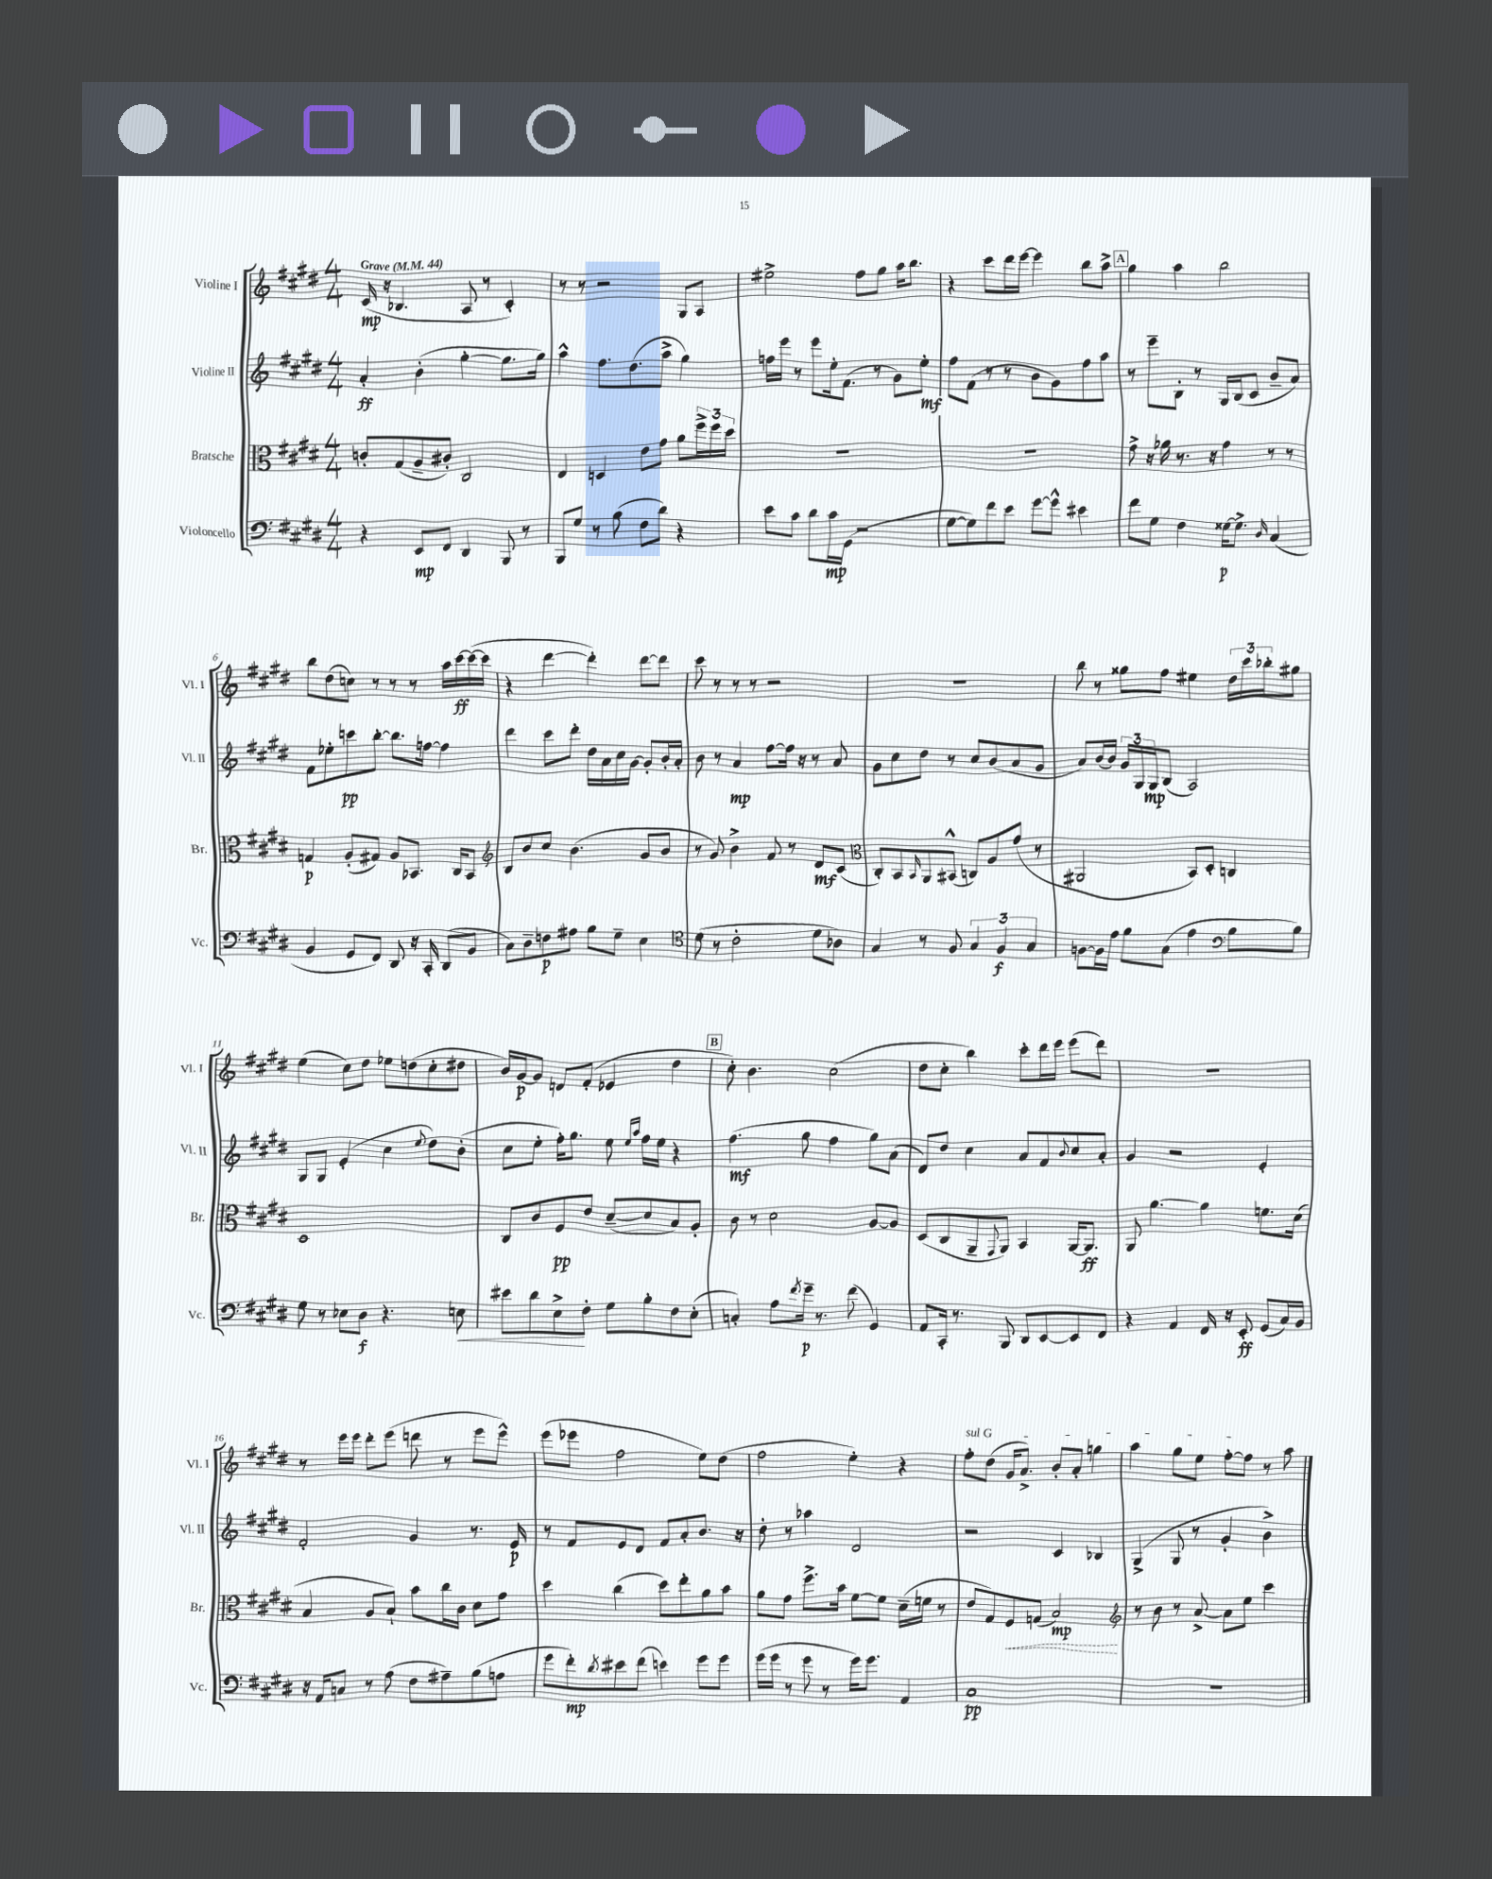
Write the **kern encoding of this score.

**kern	**dynam	**kern	**dynam	**kern	**dynam	**kern	**dynam
*part4	*part4	*part3	*part3	*part2	*part2	*part1	*part1
*staff4	*staff4	*staff3	*staff3	*staff2	*staff2	*staff1	*staff1
*I"Violoncello	*	*I"Bratsche	*	*I"Violine II	*	*I"Violine I	*
*I'Vc.	*	*I'Br.	*	*I'Vl. II	*	*I'Vl. I	*
*clefF4	*	*clefC3	*	*clefG2	*	*clefG2	*
*k[f#c#g#d#]	*	*k[f#c#g#d#]	*	*k[f#c#g#d#]	*	*k[f#c#g#d#]	*
*M4/4	*	*M4/4	*	*M4/4	*	*M4/4	*
*MM44	*	*MM44	*	*MM44	*	*MM44	*
=1	=1	=1	=1	=1	=1	=1	=1
!	!	!	!	!	!	!LO:TX:a:B:t=Grave	!
4r	.	8cn'/L	.	4a'/	ff	(16c#/	mp
.	.	.	.	.	.	16r	.
.	.	(8G#/	.	.	.	4.B-X/	.
8EE/L	mp	8A~/	.	(4b'\	.	.	.
8FF#/J	.	8c#X'/J)	.	.	.	.	.
4DD#/	.	2C#/	.	[4gg#'\	.	8A/	.
.	.	.	.	.	.	8r	.
8BBB/	.	.	.	8.gg#\L]	.	4c#'/)	.
8r	.	.	.	.	.	.	.
.	.	.	.	16gg#\Jk)	.	.	.
=2	=2	=2	=2	=2	=2	=2	=2
8BBB/L	.	4E/	.	4aa^^\	.	8r	.
8G#/J	.	.	.	.	.	8r	.
8r	.	4Dn/	.	8.ff#\L	.	2r	.
(8B\	.	.	.	.	.	.	.
.	.	.	.	(8.dd#\	.	.	.
8F#\L	.	8e\L	.	.	.	.	.
8d#\J)	.	8g#\J	.	8aa^\J	.	.	.
4r	.	8a\L	.	4gg#\)	.	8G#/L	.
.	.	24ff#^\L	.	.	.	8A/J	.
.	.	24ff#\	.	.	.	.	.
.	.	24dd#\JJ	.	.	.	.	.
=3	=3	=3	=3	=3	=3	=3	=3
8e\L	.	1r	.	16ffn\LL	.	2ee#X^\	.
.	.	.	.	16eee\JJ	.	.	.
8c#\J	.	.	.	8r	.	.	.
8d#\L	.	.	.	8eee\L	.	.	.
16c#\L	mp	.	.	16ee'\k	.	.	.
(16GG#\JJ	.	.	.	(8.f#\J	.	.	.
2r	.	.	.	.	.	8ff#\L	.
.	.	.	.	8r	.	8gg#\J	.
.	.	.	.	8g#\L)	.	16aa\KL	.
.	.	.	.	.	.	8.bb\J	.
.	.	.	.	8ee'\J	mf	.	.
=4	=4	=4	=4	=4	=4	=4	=4
[8G#\L	.	1r	.	8ff#\L	.	4r	.
8G#\])	.	.	.	(8f#\J	.	.	.
8f#\	.	.	.	8r	.	8ccc#\L	.
8e\J	.	.	.	8r	.	16ddd#\L	.
.	.	.	.	.	.	[16eee\JJ	.
[8g#\L	.	.	.	8b\L	.	4eee\]	.
8g#^^\J]	.	.	.	8g#\)	.	.	.
4e#X\	.	.	.	8ff#\	.	8bb\L	.
.	.	.	.	8aa\J	.	8aa^\J	.
!!LO:REH:place=s1:t=A
=5	=5	=5	=5	=5	=5	=5	=5
8f#\L	.	8g#^\	.	8r	.	4gg#\	.
8G#\J	.	16r	.	8eee~\L	.	.	.
.	.	16a-X\	.	.	.	.	.
4F#\	.	8.r	.	8B'\J	.	4aa\	.
.	.	.	.	8r	.	.	.
.	.	16r	.	.	.	.	.
[16G##X\KL	p	4g#\	.	16G#/LL	.	2bb\	.
8.G##^\J]	.	.	.	(16B/J	.	.	.
.	.	.	.	8c#/J	.	.	.
16qqD#/	.	.	.	.	.	.	.
(4C#/	.	8r	.	8b~/L	.	.	.
.	.	8r	.	8a/J)	.	.	.
!!LO:LB:g=z
=6	=6	=6	=6	=6	=6	=6	=6
4BB/	.	4Gn/	p	8f#\L	.	8bb\L	.
.	.	.	.	8ee-X'\	.	(8dd#\	.
8GG#/L	.	(8A'/L	.	8cccn\	pp	8ccn\J)	.
8FF#/J)	.	8G#X/J)	.	[8bb'\J	.	8r	.
8DD#/	.	8A/L	.	8.bb\L]	.	8r	.
16r	.	8.BB-X/J	.	.	.	8r	.
16CC#'/	.	.	.	[16ffn\Jk	.	.	.
(8DD#/L	.	.	.	4ff\]	.	16aa\LL	.
.	.	16C#/KL	.	.	.	[16ccc#\	ff
8BB/J	.	8BB-/J	.	.	.	(16ccc#\_	.
.	.	.	.	.	.	16ccc#\JJ]	.
=7	=7	=7	=7	=7	=7	=7	=7
*	*	*clefG2	*	*	*	*	*
8C#\L)	.	8B/L	.	4ddd#\	.	4r	.
8D#~\	.	8b/	.	.	.	.	.
8Fn\	p	8cc#/J	.	8ccc#\L	.	[4ddd#\	.
8A#X\J	.	(4.b\	.	8ddd#'\J	.	.	.
8B\L	.	.	.	16dd#\LL	.	4ddd#'\])	.
.	.	.	.	16a\	.	.	.
8G#~\J	.	.	.	16cc#\	.	.	.
.	.	.	.	[16g#\JJ	.	.	.
4E\	.	8g#/L	.	8g#'/L]	.	[8ddd#\L	.
.	.	8b/J	.	16b'/L	.	8ddd#\J]	.
.	.	.	.	16a'/JJ	.	.	.
=8	=8	=8	=8	=8	=8	=8	=8
*clefC4	*	*	*	*	*	*	*
(8d#\	.	8r	.	8b\	.	8ccc#\	.
8r	.	8g#/)	.	8r	.	8r	.
2c#'\	.	4b^\	.	4a/	mp	8r	.
.	.	.	.	.	.	8r	.
.	.	8f#/	.	[8ff#\L	.	2r	.
.	.	8r	.	16ff#\Jk]	.	.	.
.	.	.	.	16r	.	.	.
8d#\L	.	8d#/L	mf	8r	.	.	.
8A-X\J)	.	(8c#/J	.	8a/	.	.	.
=9	=9	=9	=9	=9	=9	=9	=9
*	*	*clefC3	*	*	*	*	*
4G#/	.	8C#'/L)	.	8g#\L	.	1r	.
.	.	8BB/	.	8cc#\	.	.	.
.	.	16qqBB/	.	.	.	.	.
8r	.	8AA/	.	8dd#\J	.	.	.
8F#/	.	(8BB#X^^/J	.	8r	.	.	.
6G#/	.	8Cn/L)	.	8cc#/L	.	.	.
.	.	8A/	.	(8b/	.	.	.
6F#/	f	.	.	.	.	.	.
.	.	(8g#/J	.	8a/	.	.	.
6G#/	.	.	.	.	.	.	.
.	.	8r	.	8g#/J	.	.	.
=10	=10	=10	=10	=10	=10	=10	=10
[8Fn\L	.	2AA#X/	.	8a/L)	.	8bb\	.
16F\L]	.	.	.	(16b/L	.	8r	.
16e\JJ	.	.	.	16b/JJ)	.	.	.
8f#\L	.	.	.	24g#/LL	.	8gg##X\L	.
.	.	.	.	24G#/	.	.	.
.	.	.	.	24G#/J	mp	.	.
(8G#\J	.	.	.	(8B/J	.	8ff#\J	.
4e\	.	8BB/L)	.	2A/)	.	4ee#X\	.
.	.	8D#'/J	.	.	.	.	.
*clefF4	*	*	*	*	*	*	*
8B\L	.	4Cn/	.	.	.	24dd#\LL	.
.	.	.	.	.	.	24ccc#\	.
.	.	.	.	.	.	24bb-X'\J	.
8B\J)	.	.	.	.	.	8gg#X\J	.
!!LO:LB:g=z
=11	=11	=11	=11	=11	=11	=11	=11
8G#\	.	1D#	.	8G#/L	.	(4ee\	.
8r	.	.	.	8G#/J	.	.	.
8E-X\L	.	.	.	(4e'/	.	8cc#\L)	.
8D#\J	f	.	.	.	.	8dd#\J	.
4.r	.	.	.	4cc#\	.	8ee-X\L	.
.	.	.	.	.	.	(8ddn\	.
.	.	.	.	8qqee/	.	.	.
.	.	.	.	8dd#\L)	.	8cc#'\	.
!	!LO:HP:b	!	!	!	!	!	!
8En\	<	.	.	(8b'\J	.	8dd#X\J	.
=12	=12	=12	=12	=12	=12	=12	=12
8e#X\L	.	8C#/L	.	8cc#\L	.	16b/LL)	.
.	.	.	.	.	.	[16g#/J	p
8d#\	.	8c#/	.	8ee'\J	.	8g#/J]	.
8E^\	.	8F#/	pp	16ff#'\KL)	.	8dn/L	.
.	.	.	.	8.gg#\J	.	.	.
8F#'\J	[	8e/J	.	.	.	(8f#'/J	.
8G#\L	.	([8d#~/L	.	8ee\	.	4e-X/	.
.	.	.	.	16qqee/LL	.	.	.
.	.	.	.	16qqaa/JJ	.	.	.
8B'\	.	8d#/]	.	16ff#\LL	.	.	.
.	.	.	.	16ee\JJ	.	.	.
8F#\	.	8B/)	.	4r	.	4dd#\	.
(8E'\J	.	8A'/J	.	.	.	.	.
!!LO:REH:place=s1:t=B
=13	=13	=13	=13	=13	=13	=13	=13
4Cn'/)	.	8c#\	.	(4.ff#\	mf	8cc#'\)	.
.	.	8r	.	.	.	4.b\	.
8A\L	.	2d#\	.	.	.	.	.
8qf#/	.	.	.	.	.	.	.
16g#~\Jk	p	.	.	8gg#\	.	.	.
8.r	.	.	.	.	.	.	.
.	.	.	.	4ff#\	.	(2cc#\	.
(8f#\	.	.	.	.	.	.	.
4GG#/)	.	[8A/L	.	8gg#\L)	.	.	.
.	.	8A/J]	.	(8a\J	.	.	.
=14	=14	=14	=14	=14	=14	=14	=14
8AA/L	.	(8D#/L	.	8d#/L)	.	8dd#\L	.
16CC#'/Jk	.	8C#/	.	8dd#/J	.	8cc#'\J	.
8.r	.	.	.	.	.	.	.
.	.	8AA~/	.	4cc#\	.	4bb\)	.
.	.	8qqGG#/	.	.	.	.	.
8BBB/	.	8AA/J)	.	.	.	.	.
8DD#/L	.	4BB/	.	8a/L	.	8ccc#'\L	.
[8EE/	.	.	.	8f#/	.	16ddd#\L	.
.	.	.	.	.	.	16eee\JJ	.
.	.	.	.	8qqb/	.	.	.
8EE/]	.	[16AA/KL	.	8cc#/	.	(8eee\L	.
.	.	8.AA/J]	ff	.	.	.	.
8FF#/J	.	.	.	8a'/J	.	8ddd#\J)	.
=15	=15	=15	=15	=15	=15	=15	=15
4r	.	8AA/	.	4g#/	.	1r	.
.	.	[4.a\	.	.	.	.	.
4AA/	.	.	.	2r	.	.	.
16FF#/	.	4a\]	.	.	.	.	.
16r	.	.	.	.	.	.	.
8EE'/	ff	.	.	.	.	.	.
(8GG#/L	.	8.fn\L	.	4e'/	.	.	.
16C#/L)	.	.	.	.	.	.	.
16BB/JJ	.	(16d#\Jk	.	.	.	.	.
!!LO:LB:g=z
=16	=16	=16	=16	=16	=16	=16	=16
16r	.	4B/	.	2f#'/	.	8r	.
16AA/KL	.	.	.	.	.	.	.
8Cn/J	.	.	.	.	.	16eee\LL	.
.	.	.	.	.	.	16eee\JJ	.
8r	.	8A/L	.	.	.	8ddd#'\L	.
(8A\	.	8B`/J)	.	.	.	(8eee\J	.
8F#\L	.	8b\L	.	4g#/	.	8dddn\	.
8A#X~\)	.	16cc#\L	.	.	.	8r	.
.	.	16c#\JJ	.	.	.	.	.
(8B\	.	8d#\L	.	8.r	.	8eee\L	.
8An\J	.	8g#\J	.	.	.	8eee^^\J)	.
.	.	.	.	16e/	p	.	.
=17	=17	=17	=17	=17	=17	=17	=17
8g#\L	.	4dd#\	.	8r	.	(8eee\L	.
8f#'\)	mp	.	.	8f#/L	.	8eee-X\J	.
8qd#/	.	.	.	.	.	.	.
8e#X\	.	(4cc#\	.	8e/	.	2ff#\	.
(8f#\J	.	.	.	8d#/J	.	.	.
4en\)	.	8dd#\L)	.	8f#/L	.	.	.
.	.	8ee'\	.	8a'/	.	.	.
8g#\L	.	8a\	.	8.b/J	.	8ee\L)	.
8g#\J	.	8b\J	.	.	.	(8dd#\J	.
.	.	.	.	16r	.	.	.
=18	=18	=18	=18	=18	=18	=18	=18
(16g#\LL	.	8a\L	.	8dd#'\	.	2ff#\	.
16g#\JJ	.	.	.	.	.	.	.
8r	.	8g#\J	.	8r	.	.	.
8g#\	.	8.ff#^\L	.	4aa-X\	.	.	.
8r	.	.	.	.	.	.	.
.	.	16b\Jk	.	.	.	.	.
16g#\KL)	.	[8f#\L	.	2d#/	.	4ee'\)	.
8.g#\J	.	.	.	.	.	.	.
.	.	8f#\J]	.	.	.	.	.
4AA/	.	(16d#~\LL	.	.	.	4r	.
.	.	16fn\JJ	.	.	.	.	.
.	.	8r	.	.	.	.	.
=19	=19	=19	=19	=19	=19	=19	=19
!	!	!	!	!	!	!LO:TX:a:i:t=sul G	!
1C#	pp	8e/L	.	2r	.	8ff#'\L	.
.	.	8G#/)	.	.	.	(8dd#\J	.
!	!	!	!LO:HP:b	!	!	!	!
.	.	8F#/	<	.	.	16g#/KL	.
.	.	.	.	.	.	8.a^/J)	.
.	.	(8Gn/J	.	.	.	.	.
.	.	2B/)	mp	4c#/	.	8b'/L	.
.	.	.	.	.	.	8a'/J	.
.	.	.	.	4B-X/	.	4ggn\	.
.	.	.	[	.	.	.	.
=20	=20	=20	=20	=20	=20	=20	=20
*	*	*clefG2	*	*	*	*	*
1r	.	8r	.	(4G#^/	.	4aa\	.
.	.	8b\	.	.	.	.	.
.	.	8r	.	8G#/	.	8gg#\L	.
.	.	[8a^/	.	8r	.	8ee\J	.
.	.	8a\L]	.	4g#'/	.	[8ff#'\L	.
.	.	8ee\J	.	.	.	8ff#\J]	.
.	.	4ccc#\	.	4b^\)	.	8r	.
.	.	.	.	.	.	8aa\	.
==	==	==	==	==	==	==	==
*-	*-	*-	*-	*-	*-	*-	*-
